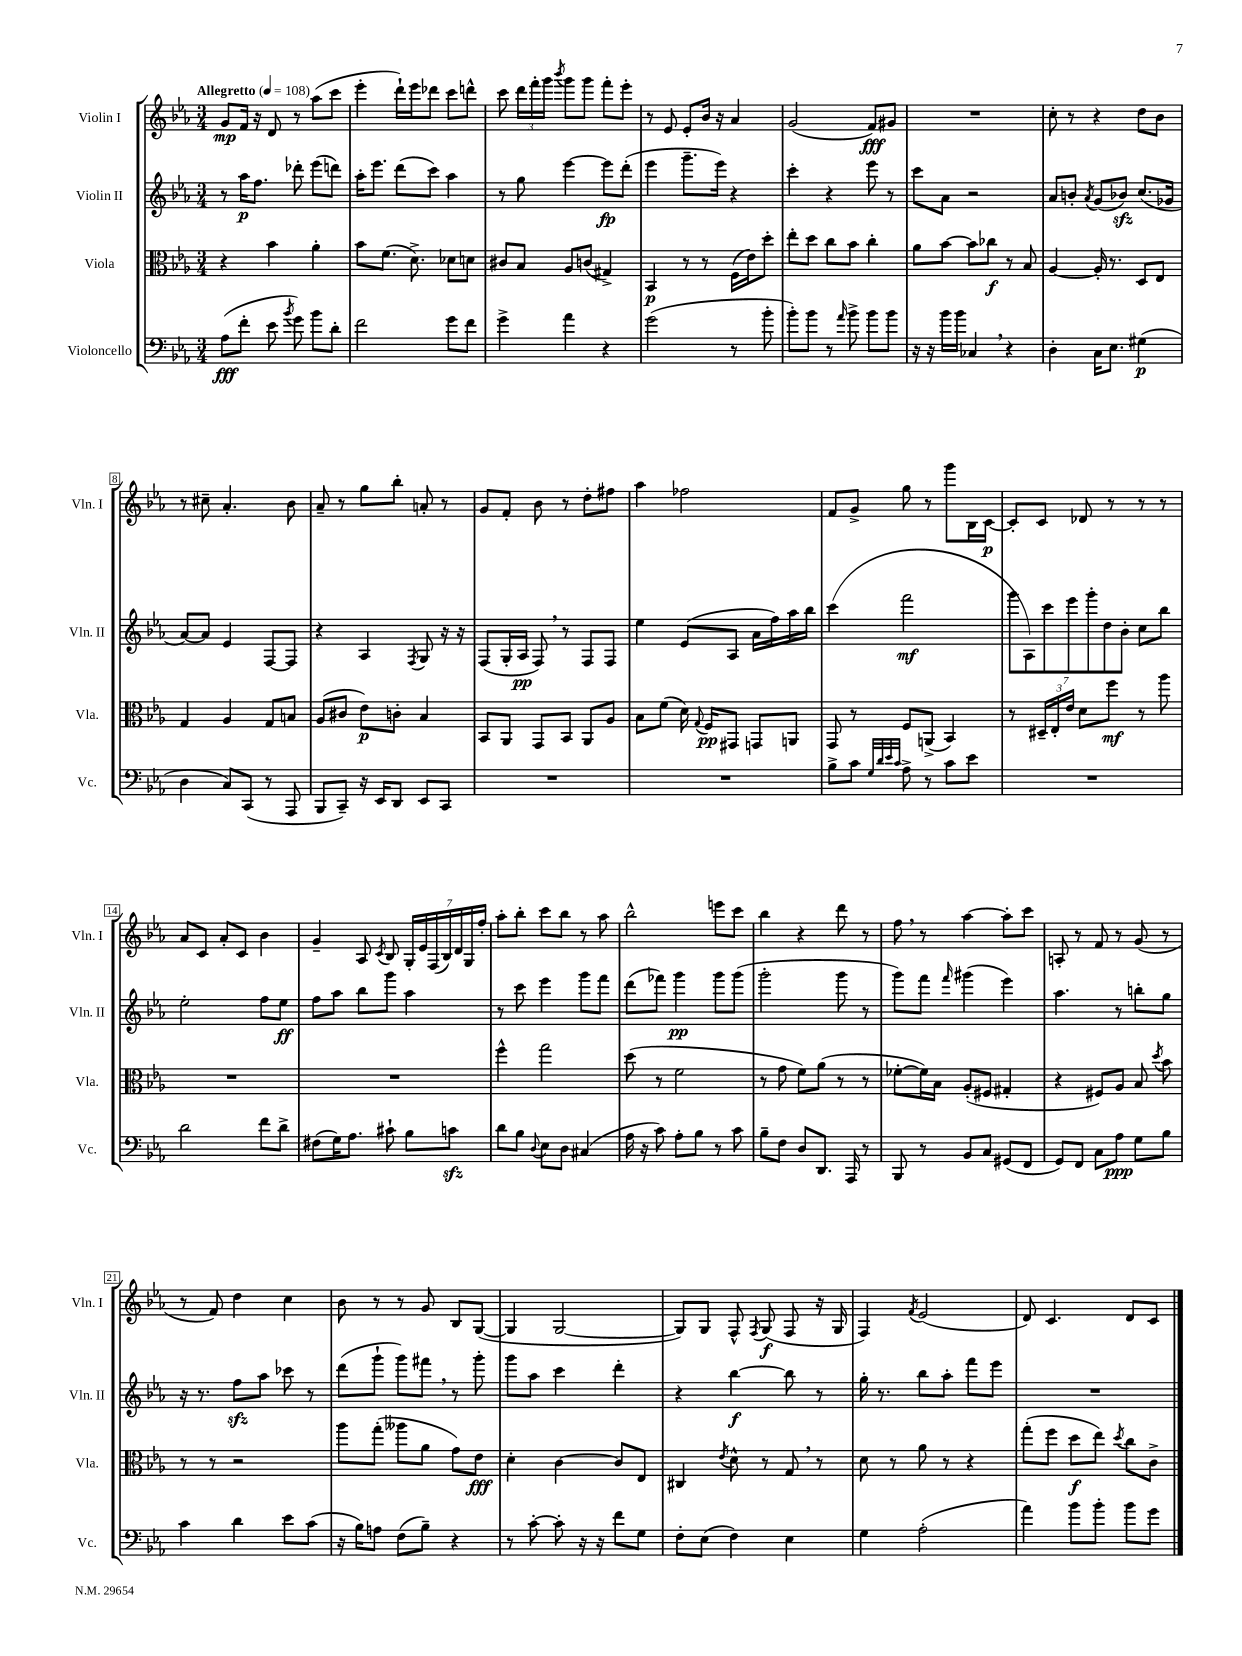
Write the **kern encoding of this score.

**kern	**kern	**kern	**kern
*staff4	*staff3	*staff2	*staff1
*clefF4	*clefC3	*clefG2	*clefG2
*k[b-e-a-]	*k[b-e-a-]	*k[b-e-a-]	*k[b-e-a-]
*M3/4	*M3/4	*M3/4	*M3/4
*MM108	*MM108	*MM108	*MM108
(8A-\L	4r	8r	8g/L
8f'\J	.	16aa-\LK	16f/Jk
.	.	8.ff\J	16r
8e-\	4b-\	.	8d/
8qb-/	.	.	.
8g\)	.	8ddd-'\	8r
8b-\L	4a-'\	(8eee-\L	(8aa-\L
8d'\J	.	8ddd\J)	8ccc\J
=	=	=	=
2f\	8b-\L	16aa-'\LK	4eee-'\
.	.	8.eee-\J	.
.	(8.f\J	.	.
.	.	(8ddd\L	16ddd`\LL)
.	8.d^\)	.	16eee-\J
.	.	8ccc\J)	8ddd-\J
8g\L	8d-\L	4aa-\	8ccc\L
8f\J	8d\J	.	8ddd^^\J
=	=	=	=
4g^\	8c#/L	8r	8ccc\
.	8B-/J	8gg\	24ddd\LL
.	.	.	24fff'\
.	.	.	24ggg\JJ
.	.	.	8qbbb-/
4a-\	8A-/L	[4eee-\	8ggg\L
.	(8c/J	.	8ggg\J
4r	4G#^/)	8eee-\]L	8fff'\L
.	.	(8ddd'\J	8eee-'\J
=	=	=	=
(2g\	4BB-/	4eee-\	8r
.	.	.	8e-/
.	8r	8.ggg~\L	8e-'/L
.	8r	.	16b-/Jk
.	.	16eee-\Jk)	16r
8r	(16F\LL	4r	4a-/
.	16e-\J)	.	.
8b-'\	8dd'\J	.	.
=	=	=	=
8b-'\L)	8ee-'\L	4ccc'\	(2g/
8b-\J	8dd\J	.	.
8r	8cc\L	4r	.
16qqa-/	.	.	.
8b-^\	8b-\J	.	.
8b-\L	4cc'\	8eee-\	8f/L)
8b-\J	.	8r	8g#/J
=	=	=	=
16r	8a-\L	8ccc\L	2.r
16r	.	.	.
16b-\LL	[8b-\J	8a-\J	.
16b-\JJ	.	.	.
4C-/	8b-\]L	2r	.
.	8cc-\J	.	.
4r	8r	.	.
.	8B-/	.	.
=	=	=	=
4D'\	[4A-/	8a-/L	8cc'\
.	.	8b'/J	8r
.	.	8qa-/	.
16C\LK	16A-'/]	(8g/L	4r
8.E-\J	8.r	.	.
.	.	8b-/J)	.
(4G#\	8D/L	(8.cc/L	8dd\L
.	8E-/J	.	8b-\J
.	.	16g-/Jk	.
=	=	=	=
4D\	4G/	[8a-/L)	8r
.	.	8a-/]J	8cc#~\
8C/L)	4A-/	4e-/	4.a-'/
(8CC/J	.	.	.
8r	8G/L	[8F/L	.
8AAA-/	8B/J	8F/]J	8b-\
=	=	=	=
8BBB-/L	(8A-/L	4r	8a-~/
8CC~/J)	8c#/J	.	8r
16r	8e-\L)	4A-/	8gg\L
16EE-/LK	.	.	.
8DD/J	8c'\J	.	8bb-'\J
.	.	8qF/	.
8EE-/L	4B-/	8G/	8a'/
8CC/J	.	16r	8r
.	.	16r	.
=	=	=	=
2.r	8BB-/L	(8F/L	8g/L
.	8AA-/J	16G'/L	8f'/J
.	.	16A-/JJ	.
.	8GG/L	8F/)	8b-\
.	8BB-/J	8r	8r
.	8AA-/L	8F/L	8dd'\L
.	8A-/J	8F/J	8ff#\J
=	=	=	=
2.r	8B-\L	4ee-\	4aa-\
.	(8f\J	.	.
.	16d\)	(8e-/L	2ff-\
.	8qqG/	.	.
.	16F/LK	.	.
.	8GG#/J	8A-/J	.
.	8GG/L	16a-\LL	.
.	.	16ff\)	.
.	8AA/J	16aa-\	.
.	.	16bb-\JJ	.
=	=	=	=
8B-^\L	8GG/	(4ccc\	8f/L
8c\J	8r	.	8g^/J
32qqG/LLL	.	.	.
32qqd/	.	.	.
32qqe-/	.	.	.
32qqc/JJJ	.	.	.
8A-^\	8F/L	2fff\	8gg\
8r	(8AA^/J	.	8r
8c\L	4BB-/)	.	8ggg\L
8e-\J	.	.	16B-\L
.	.	.	[16c\JJ
=	=	=	=
2.r	8r	14ggg\L	8c'/]L
.	.	14A-\)	.
.	24D#~/LL	.	8c/J
.	.	14ccc\	.
.	24E-'/	.	.
.	24e-/JJ	.	.
.	.	14eee-\	.
.	8d\L	.	8d-/
.	.	14ggg'\	.
.	.	14dd\	.
.	8ff\J	.	8r
.	.	14b-'\J	.
.	8r	8cc\L	8r
.	8aa-\	8bb-\J	8r
=	=	=	=
2d\	2.r	2ee-'\	8a-/L
.	.	.	8c/J
.	.	.	8a-'/L
.	.	.	8c/J
8f\L	.	8ff\L	4b-\
8d^\J	.	8ee-\J	.
=	=	=	=
(8F#\L	2.r	8ff\L	4g~/
16G\K)	.	8aa-\J	.
8.A-\J	.	.	.
.	.	8bb-\L	8A-/
.	.	.	8qc/
8c#`\	.	8ggg\J	8B-/
8B-\L	.	4aa-\	28G'/LL
.	.	.	28e-/
.	.	.	(28F/
.	.	.	28B-/)
8c\J	.	.	.
.	.	.	28d/
.	.	.	28G/
.	.	.	28ff'/JJ
=	=	=	=
8d\L	4ff^^\	8r	8aa-'\L
8B-\J	.	8ccc\	8bb-'\J
8qqD/	.	.	.
8E-\L	2gg\	4eee-\	8ccc\L
8D\J	.	.	8bb-\J
(4C#/	.	8ggg\L	8r
.	.	8fff\J	8aa-\
=	=	=	=
16A-\	(8dd\	(8ddd\L	2bb-^^\
16r	.	.	.
8c\)	8r	8fff-\J)	.
8A-'\L	2f\	4ggg\	.
8B-\J	.	.	.
8r	.	8ggg\L	8eee\L
8c\	.	(8ggg\J	8ccc\J
=	=	=	=
8B-~\L	8r	2ggg'\	4bb-\
8F\J	8g\	.	.
8D/L	8f\L)	.	4r
8.DD/J	(8a-\J	.	.
.	8r	8ggg\	8ddd\
16AAA-/	.	.	.
8r	8r	8r	8r
=	=	=	=
8BBB-/	[8f-'\L	8ggg\L)	8ff\
8r	16f-\]L)	8fff\J	8r
.	16B-\JJ	.	.
.	.	16qqfff/	.
8BB-/L	(8A-'/L	(4ggg#\	[4aa-\
8C/J	8F#/J	.	.
(8GG#/L	4G#'/	4eee-\)	8aa-'\]L
8FF/J	.	.	8ccc\J
=	=	=	=
8GG/L)	4r	4.aa-\	8A'/
8FF/J	.	.	8r
8C\L	8F#/L)	.	8f/
8A-\J	8A-/J	8r	8r
8G\L	8B-/	8bb'\L	(8g/
.	8qdd/	.	.
8B-\J	8b-\	8gg\J	8r
=	=	=	=
4c\	8r	16r	8r
.	.	8.r	.
.	8r	.	8f/)
4d\	2r	8ff\L	4dd\
.	.	8aa-\J	.
8e-\L	.	8ccc-\	4cc\
(8c\J	.	8r	.
=	=	=	=
16r	8aa-\L	(8ddd\L	8b-\
16B-\LK)	.	.	.
8A\J	(8gg'\J	8ggg`\J	8r
(8F\L	8aa--\L	8ggg\L)	8r
8B-~\J)	8a-\J	8fff#\J	8g/
4r	8g\L)	8r	8B-/L
.	8e-\J	8ggg'\	([8G/J
=	=	=	=
8r	4d'\	8ggg\L	4G/]
[8c'\	.	8aa-\J	.
8c'\]	[4c\	4ccc\	[2G/
16r	.	.	.
16r	.	.	.
8f\L	8c/]L	4ddd'\	.
8G\J	8E-/J	.	.
=	=	=	=
8F'\L	4C#/	4r	8G/]L)
(8E-\J	.	.	8G/J
.	8qe-/	.	.
4F\)	8d^^\	[4bb-\	8F^^/
.	.	.	8qF/
.	8r	.	(8G/
4E-\	8G/	8bb-\]	8F/
.	8r	8r	16r
.	.	.	16G/
=	=	=	=
4G\	8d\	16gg'\	4F/)
.	.	8.r	.
.	8r	.	.
.	.	.	8qf/
(2A-'\	8a-\	8bb-\L	(2e-/
.	8r	8aa-'\J	.
.	4r	8fff\L	.
.	.	8eee-\J	.
=	=	=	=
4a-\)	(8gg'\L	2.r	8d/)
.	8ff\J	.	4.c/
8b-\L	8dd\L	.	.
8b-'\J	8ee-\J)	.	.
.	8qdd/	.	.
8b-\L	8cc\L	.	8d/L
8g\J	8c^\J	.	8c/J
==	==	==	==
*-	*-	*-	*-
